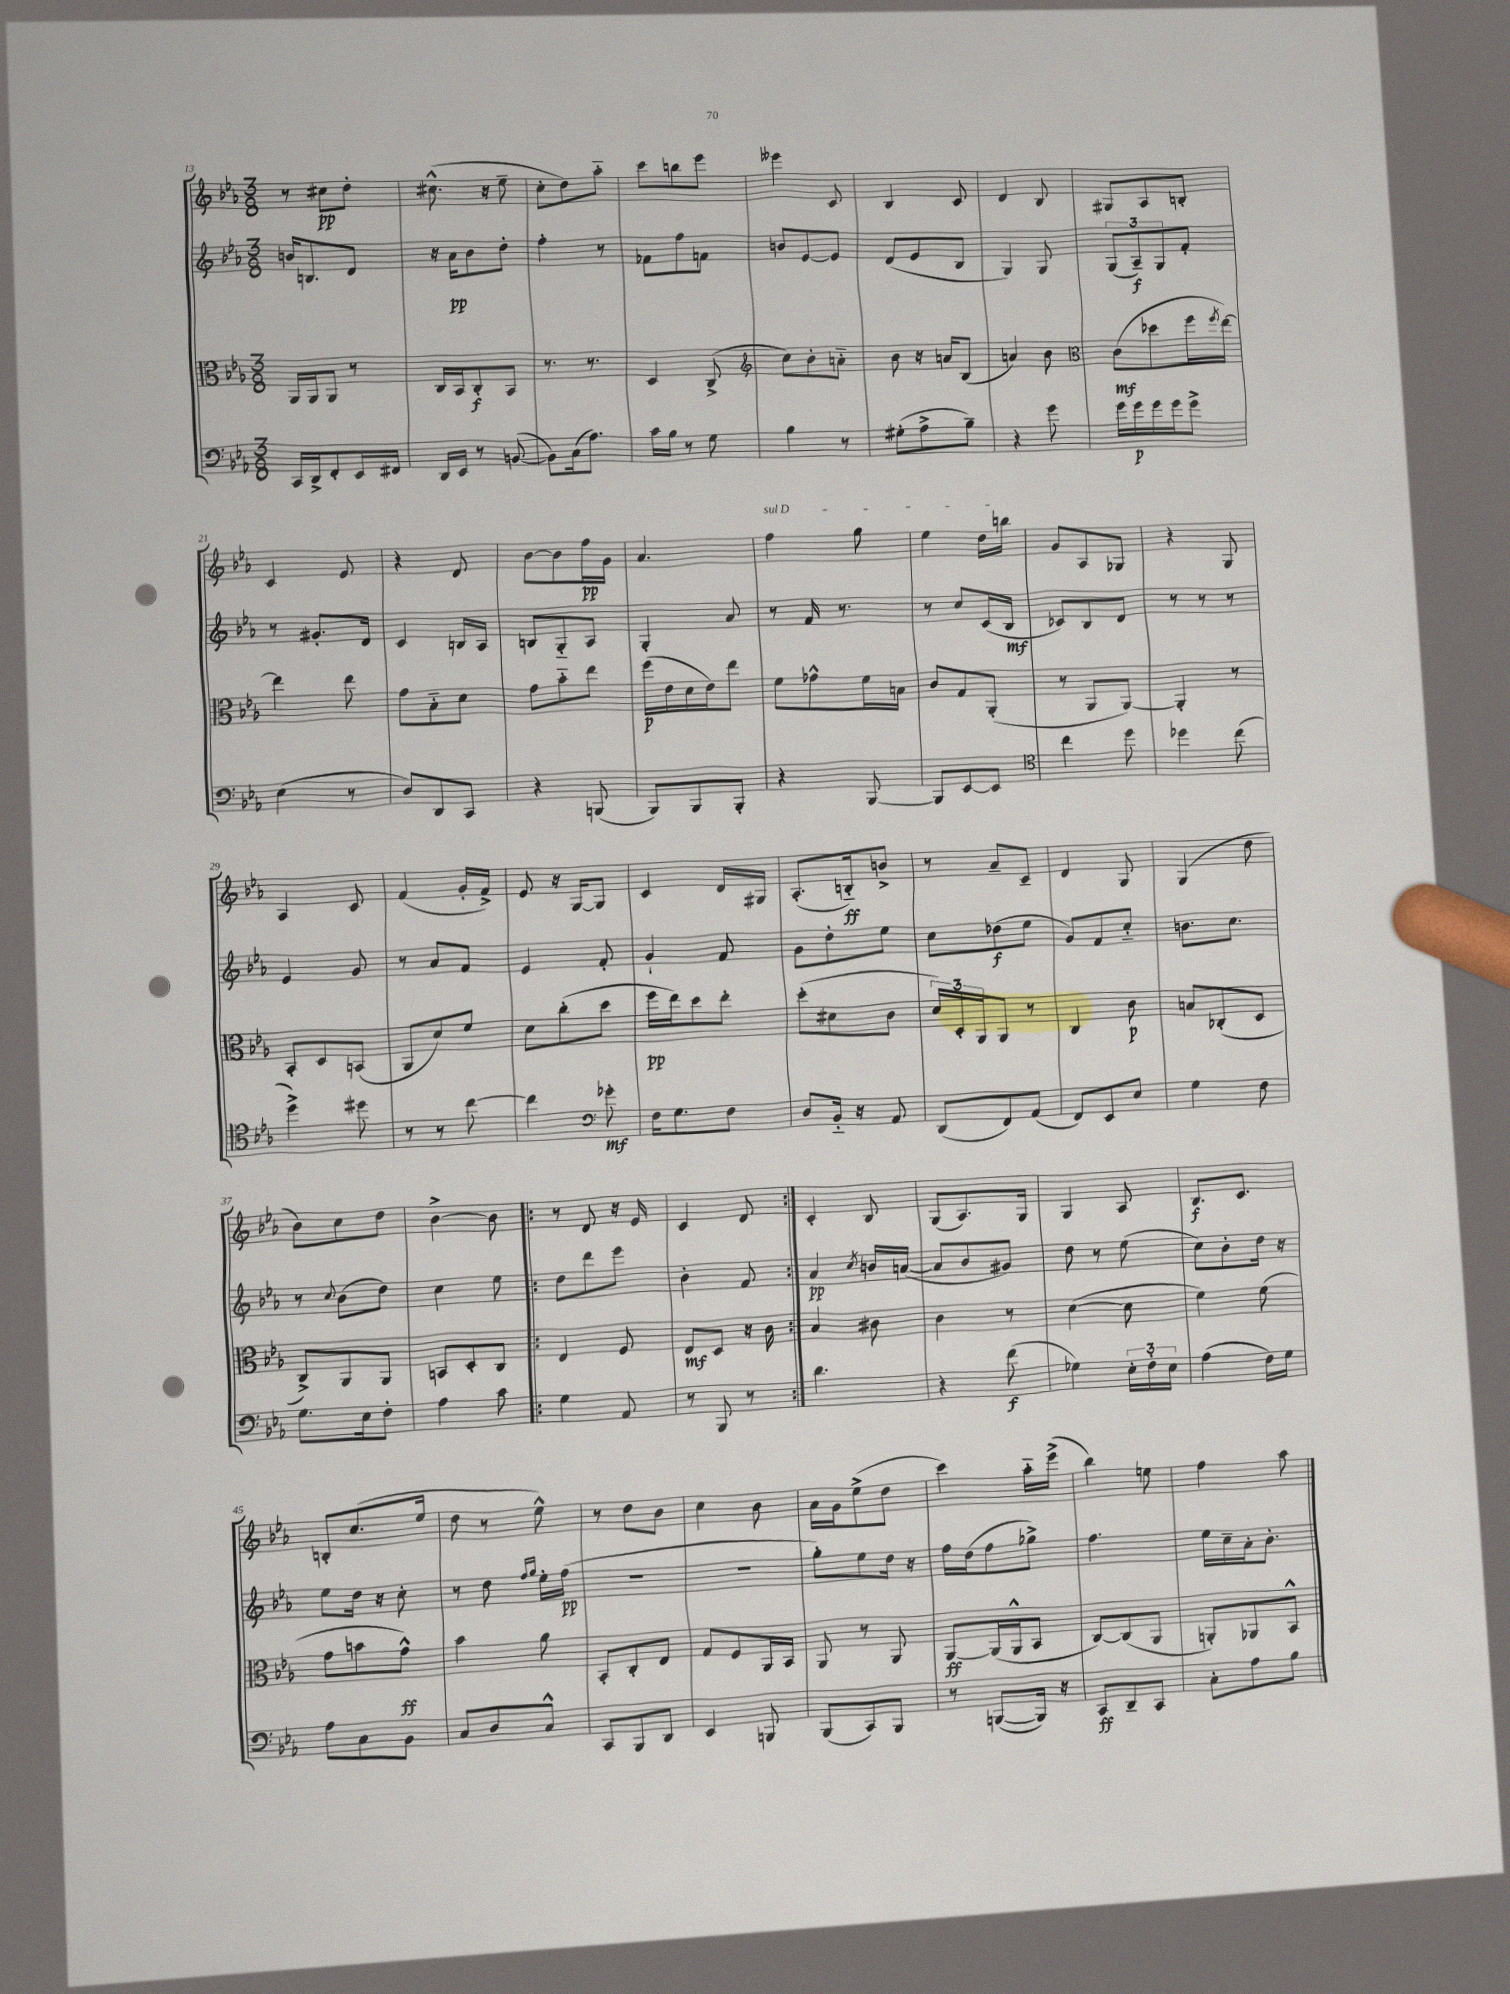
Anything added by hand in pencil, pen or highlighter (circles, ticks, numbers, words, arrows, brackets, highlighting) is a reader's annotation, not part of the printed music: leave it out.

**kern	**dynam	**kern	**dynam	**kern	**dynam	**kern	**dynam
*part4	*part4	*part3	*part3	*part2	*part2	*part1	*part1
*staff4	*staff4	*staff3	*staff3	*staff2	*staff2	*staff1	*staff1
*clefF4	*	*clefC3	*	*clefG2	*	*clefG2	*
*k[b-e-a-]	*	*k[b-e-a-]	*	*k[b-e-a-]	*	*k[b-e-a-]	*
*M3/8	*	*M3/8	*	*M3/8	*	*M3/8	*
=13	=13	=13	=13	=13	=13	=13	=13
16CC/LL	.	16AA-/LL	.	16bn/KL	.	8r	.
16DD^/J	.	16AA-/J	.	8.Bn/	.	.	.
8FF'/	.	8AA-/J	.	.	.	8cc#X\L	pp
16EE-/L	.	8r	.	8d/J	.	8dd'\J	.
16FF#X/JJ	.	.	.	.	.	.	.
=14	=14	=14	=14	=14	=14	=14	=14
16DD/LL	.	16C/LL	.	16r	.	(8.cc#X^^\	.
16EE-/JJ	.	16BB-/J	.	16a-\KL	pp	.	.
8r	.	8C'/	f	8b-\	.	.	.
.	.	.	.	.	.	16r	.
([8BBn/	.	8BB-/J	.	8dd'\J	.	8ee-~\	.
=15	=15	=15	=15	=15	=15	=15	=15
8BB\L])	.	8.r	.	4ff'\	.	8cc'\L	.
(16C\k	.	.	.	.	.	8dd\)	.
8.A-\J)	.	8.r	.	.	.	.	.
.	.	.	.	8r	.	8aa-\J	.
=16	=16	=16	=16	=16	=16	=16	=16
16c\LL	.	4D/	.	8f-X\L	.	8ccc\L	.
16B-\JJ	.	.	.	.	.	.	.
8r	.	.	.	8ff\	.	8bbn\	.
8G\	.	(8C^/	.	8fn\J	.	8eee-\J	.
=17	=17	=17	=17	=17	=17	=17	=17
*	*	*clefG2	*	*	*	*	*
4B-\	.	8cc\L)	.	8bn/L	.	4eee--X\	.
.	.	8b-'\	.	[8e-/	.	.	.
8r	.	8an\J	.	8e-/J]	.	8c/	.
=18	=18	=18	=18	=18	=18	=18	=18
(8G#X'\L	.	8b-\	.	(8d/L	.	4B-/	.
8A-^\	.	16r	.	8e-/	.	.	.
.	.	16an/KL	.	.	.	.	.
8B-~\J)	.	(8B-/J	.	8B-/J	.	8c/	.
=19	=19	=19	=19	=19	=19	=19	=19
4r	.	4an/)	.	4G/)	.	4d/	.
8g\	.	8b-\	.	8G/	.	8B-/	.
=20	=20	=20	=20	=20	=20	=20	=20
*	*	*clefC3	*	*	*	*	*
16g\LL	.	(8c\L	mf	(12G/L	.	8G#X/L	.
16g\	p	.	.	.	.	.	.
.	.	.	.	12A-~/)	f	.	.
16g\	.	8dd-X\	.	.	.	8A-/	.
.	.	.	.	12G/	.	.	.
16g\J	.	.	.	.	.	.	.
8g^\J	.	16ff\L	.	8f'/J	.	8Bn'/J	.
.	.	8qff/	.	.	.	.	.
.	.	[16ee-\JJ)	.	.	.	.	.
!!LO:LB:g=z
=21	=21	=21	=21	=21	=21	=21	=21
(4E-\	.	4ee-\]	.	8r	.	4c/	.
.	.	.	.	8.g#X'/L	.	.	.
8r	.	8ee-\	.	.	.	8e-/	.
.	.	.	.	16d/Jk	.	.	.
=22	=22	=22	=22	=22	=22	=22	=22
8D/L)	.	8g\L	.	4c/	.	4r	.
8DD/	.	8B-\	.	.	.	.	.
8CC/J	.	8d\J	.	16Bn/LL	.	8d/	.
.	.	.	.	16A-/JJ	.	.	.
=23	=23	=23	=23	=23	=23	=23	=23
4r	.	8g\L	.	8Bn/L	.	[8b-\L	.
.	.	8b-\	.	8G/	.	8b-\]	.
(8BBBn/	.	8ee-\J	.	8A-/J	.	16ff\L	pp
.	.	.	.	.	.	16g\JJ	.
=24	=24	=24	=24	=24	=24	=24	=24
8BBB-/L)	.	(16ff\LL	p	4G'/	.	4.a-/	.
.	.	16e-\	.	.	.	.	.
8BBB-/	.	16d\	.	.	.	.	.
.	.	16e-\J)	.	.	.	.	.
8BBB-'/J	.	8ee-\J	.	8a-/	.	.	.
=25	=25	=25	=25	=25	=25	=25	=25
!	!	!	!	!	!	!LO:TX:a:i:t=sul D	!
4r	.	8f\L	.	8r	.	4ff\	.
.	.	8g-X^^\	.	16f/	.	.	.
.	.	.	.	8.r	.	.	.
[8BBB-/	.	16f\L	.	.	.	8gg\	.
.	.	16Bn\JJ	.	.	.	.	.
=26	=26	=26	=26	=26	=26	=26	=26
8BBB-/L]	.	8c/L	.	8r	.	4ee-\	.
[8EE-/	.	8G/	.	8cc/L	.	.	.
8EE-/J]	.	(8AA-'/J	.	(16c/L	.	16dd\LL	.
.	.	.	.	16B-/JJ	mf	16bbn\JJ	.
=27	=27	=27	=27	=27	=27	=27	=27
*clefC4	*	*	*	*	*	*	*
4cc\	.	8r	.	8c-X/L)	.	8g/L	.
.	.	8AA-/L	.	8B-/	.	8A-/	.
8dd\	.	[8AA-/J)	.	8d/J	.	8G-X/J	.
=28	=28	=28	=28	=28	=28	=28	=28
4dd-X\	.	4AA-'/]	.	8r	.	4r	.
.	.	.	.	8r	.	.	.
(8cc\	.	8r	.	8r	.	8G/	.
!!LO:LB:g=z
=29	=29	=29	=29	=29	=29	=29	=29
4dd^\)	.	8BB-'/L	.	4e-/	.	4A-/	.
.	.	8D/	.	.	.	.	.
8dd#X\	.	(8BBn/J	.	8g/	.	8c/	.
=30	=30	=30	=30	=30	=30	=30	=30
8r	.	8AA-/L	.	8r	.	(4f/	.
8r	.	8d/)	.	8a-/L	.	.	.
[8cc\	.	8f/J	.	8f/J	.	16g'/LL	.
.	.	.	.	.	.	16f^/JJ)	.
=31	=31	=31	=31	=31	=31	=31	=31
4cc\]	.	8d\L	.	4e-/	.	8e-/	.
.	.	(8cc'\	.	.	.	16r	.
.	.	.	.	.	.	[16G/KL	.
*clefF4	*	*	*	*	*	*	*
8g-X'\	mf	8dd\J	.	8f'/	.	8G/J]	.
=32	=32	=32	=32	=32	=32	=32	=32
16F\KL	.	16ff\LL	pp	4g`/	.	4c/	.
8.G\	.	16ee-\J)	.	.	.	.	.
.	.	8dd\	.	.	.	.	.
8F\J	.	8ee-'\J	.	8f/	.	16d/LL	.
.	.	.	.	.	.	16G#X/JJ	.
=33	=33	=33	=33	=33	=33	=33	=33
8D/L	.	(8dd'\L	.	8g\L	.	(8.A-'/L	.
16BB-/Jk	.	8d#X\	.	8dd'\	.	.	.
16r	.	.	.	.	.	16Bn/k)	ff
8AA-/	.	8c\J	.	8ee-\J	.	8bn^/J	.
=34	=34	=34	=34	=34	=34	=34	=34
(8DD/L	.	24d/LL)	.	8cc\L	.	8r	.
.	.	24D'/	.	.	.	.	.
.	.	24AA-/J	.	.	.	.	.
8FF/)	.	8AA-/J	.	(8dd-X\	f	8a-~/L	.
(8AA-/J	.	8r	.	8ee-\J	.	8c~/J	.
=35	=35	=35	=35	=35	=35	=35	=35
8FF/L)	.	4C/	.	8g/L)	.	4d/	.
8EE-/	.	.	.	8f/	.	.	.
8E-/J	.	8c\	p	8cc/J	.	8G/	.
=36	=36	=36	=36	=36	=36	=36	=36
4G\	.	8Bn/L	.	8.bn\L	.	(4G/	.
.	.	(8C-X'/	.	.	.	.	.
.	.	.	.	8.cc\J	.	.	.
8F\	.	8D/J	.	.	.	8dd\	.
!!LO:LB:g=z
=37	=37	=37	=37	=37	=37	=37	=37
8.G\L	.	8C^/L)	.	8r	.	8b-\L)	.
.	.	.	.	8qqcc/	.	.	.
.	.	8AA-/	.	(8b-\L	.	8cc\	.
16E-\k	.	.	.	.	.	.	.
8F'\J	.	8AA-/J	.	8dd\J)	.	8dd\J	.
=38	=38	=38	=38	=38	=38	=38	=38
4A-\	.	8BBn/L	.	4cc\	.	[4b-^\	.
.	.	8D'/	.	.	.	.	.
8c\	.	8C/J	.	8ee-\	.	8b-\]	.
=39!|:	=39!|:	=39!|:	=39!|:	=39!|:	=39!|:	=39!|:	=39!|:
4G\	.	4E-/	.	8dd\L	.	8r	.
.	.	.	.	8ddd\	.	8d/	.
8AA-/	.	8F/	.	8eee-\J	.	16r	.
.	.	.	.	.	.	16e-/	.
=40	=40	=40	=40	=40	=40	=40	=40
8r	.	8E-/L	mf	4b-'\	.	4c/	.
8BBB-/	.	8D/J	.	.	.	.	.
8r	.	16r	.	8f/	.	8d/	.
.	.	16c\	.	.	.	.	.
=41:|!	=41:|!	=41:|!	=41:|!	=41:|!	=41:|!	=41:|!	=41:|!
4.d\	.	4B-/	.	4a-/	pp	4c'/	.
.	.	.	.	8qcc/	.	.	.
.	.	8c#X\	.	16bn/LL	.	8B-/	.
.	.	.	.	([16an/JJ	.	.	.
=42	=42	=42	=42	=42	=42	=42	=42
4r	.	4c\	.	8a/L]	.	(8G/L	.
.	.	.	.	8b-/	.	8.A-/)	.
(8f\	f	8r	.	8g#X/J)	.	.	.
.	.	.	.	.	.	16G/Jk	.
=43	=43	=43	=43	=43	=43	=43	=43
4G-X\)	.	([4d\	.	8dd\	.	4G/	.
.	.	.	.	8r	.	.	.
24E-'\LL	.	8d\]	.	(8ee-\	.	8A-/	.
24F'\	.	.	.	.	.	.	.
24E-\JJ	.	.	.	.	.	.	.
=44	=44	=44	=44	=44	=44	=44	=44
(4A-\	.	4f\)	.	8cc\L)	.	8.B-/L	f
.	.	.	.	8b-'\	.	.	.
.	.	.	.	.	.	8.c/J	.
16F\LL)	.	(8f\	.	16dd\Jk	.	.	.
16G\JJ	.	.	.	16r	.	.	.
!!LO:LB:g=z
=45	=45	=45	=45	=45	=45	=45	=45
8A-\L	.	8g\L	.	8ee-\L	.	8Bn'/L	.
8C\	.	8bn\	.	16dd\Jk	.	(8.cc/	.
.	.	.	.	16r	.	.	.
8BB-\J	.	8g^^\J)	ff	8cc'\	.	.	.
.	.	.	.	.	.	16ee-/Jk	.
=46	=46	=46	=46	=46	=46	=46	=46
8C/L	.	4b-\	.	8r	.	8dd\	.
8D/	.	.	.	8dd\	.	8r	.
.	.	.	.	16qqff/LL	.	.	.
.	.	.	.	16qqgg/JJ	.	.	.
8C^^/J	.	8a-\	.	16ee-'\LL	.	8ee-^^\)	.
.	.	.	.	(16ff\JJ	pp	.	.
=47	=47	=47	=47	=47	=47	=47	=47
8CC/L	.	8BB-'/L	.	4.r	.	8r	.
8BBB-/	.	8C'/	.	.	.	8dd\L	.
8DD/J	.	8E-/J	.	.	.	8b-\J	.
=48	=48	=48	=48	=48	=48	=48	=48
4EE-/	.	8G/L	.	4.r	.	4cc\	.
.	.	8F/	.	.	.	.	.
8BBBn/	.	16AA-/L	.	.	.	8b-\	.
.	.	16BB-/JJ	.	.	.	.	.
=49	=49	=49	=49	=49	=49	=49	=49
(8BBB-/L	.	8AA-/	.	8gg'\L)	.	16a-\LL	.
.	.	.	.	.	.	16g\J	.
8CC/)	.	8r	.	8ee-\	.	(8ee-^\	.
8BBB-/J	.	8AA-/	.	16dd\Jk	.	8dd\J	.
.	.	.	.	16r	.	.	.
=50	=50	=50	=50	=50	=50	=50	=50
8r	.	[8AA-/L	ff	16ff\LL	.	4ccc\)	.
.	.	.	.	(16dd\J	.	.	.
([8BBBn/L	.	(16AA-/L]	.	8ff\	.	.	.
.	.	16AA-^^/J	.	.	.	.	.
16BBB/Jk])	.	8BB-/J	.	8gg-X^\J)	.	16aa-\LL	.
16r	.	.	.	.	.	(16eee-^\JJ	.
=51	=51	=51	=51	=51	=51	=51	=51
8CC/L	ff	[8C/L)	.	4.ff\	.	4bb-\)	.
8DD~/	.	(8C/]	.	.	.	.	.
8CC/J	.	8AA-/J	.	.	.	8een\	.
=52	=52	=52	=52	=52	=52	=52	=52
8C'\L	.	8AAn'/L)	.	16ee-\LL	.	4ff\	.
.	.	.	.	16cc~\	.	.	.
8A-\	.	8AA-X/	.	16a-'\J	.	.	.
.	.	.	.	8.b-'\J	.	.	.
8B-\J	.	8BB-^^/J	.	.	.	8aa-\	.
==	==	==	==	==	==	==	==
*-	*-	*-	*-	*-	*-	*-	*-
